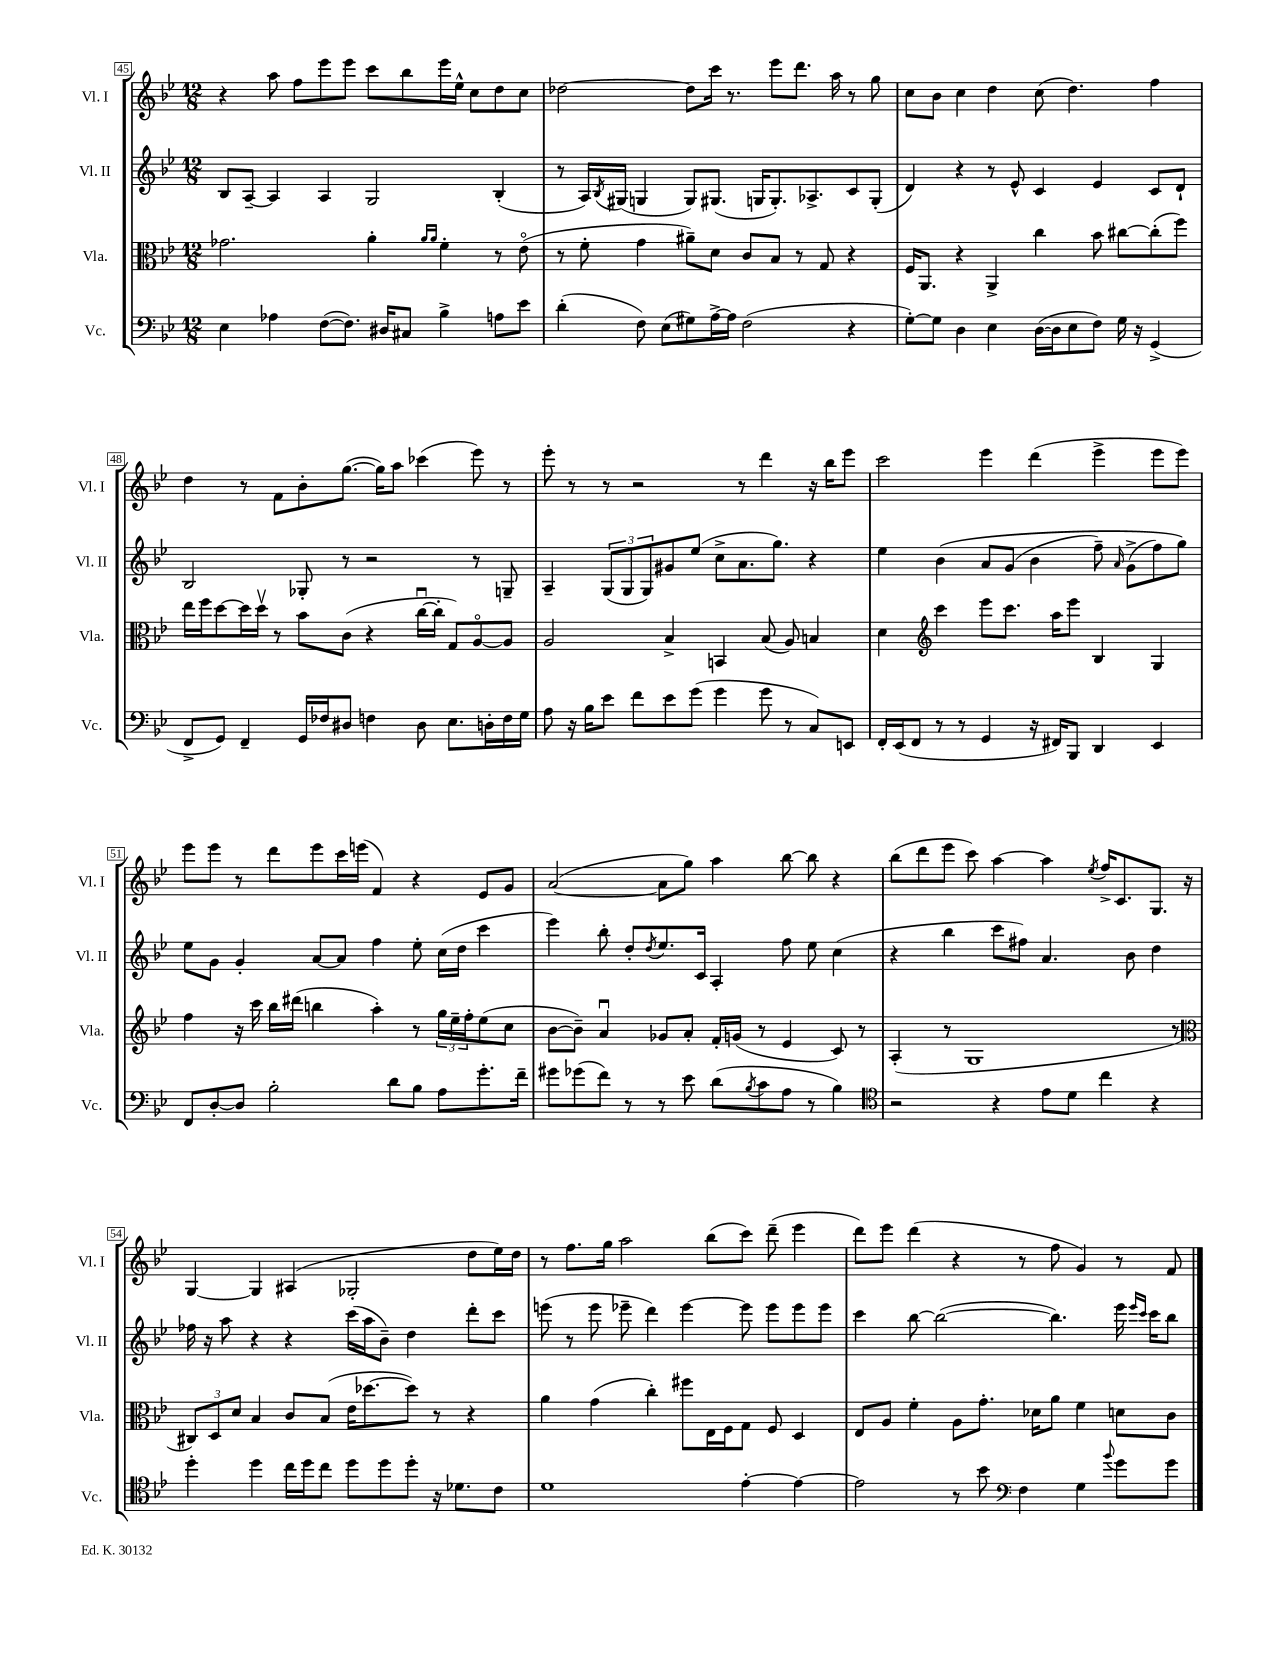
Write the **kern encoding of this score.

**kern	**kern	**kern	**kern
*staff4	*staff3	*staff2	*staff1
*clefF4	*clefC3	*clefG2	*clefG2
*k[b-e-]	*k[b-e-]	*k[b-e-]	*k[b-e-]
*M12/8	*M12/8	*M12/8	*M12/8
4E-	2.g-	8B-	4r
.	.	[8A~	.
4A-	.	4A]	8aa
.	.	.	8ff
([8F	.	4A	8eee-
8.F])	.	.	8eee-
.	4a'	2G	8ccc
16D#	.	.	.
8C#	.	.	8bb-
.	16qqa	.	.
.	16qqa	.	.
4B-^	4f'	.	16eee-
.	.	.	16ee-^^
.	.	.	8cc
8A	8r	(4B-'	8dd
8e-	(8e-o	.	8cc
=	=	=	=
(4d'	8r	8r	[2dd-
.	8f'	16A)	.
.	.	8qB-	.
.	.	(16G#	.
8F)	4g	4G	.
(8E-	.	.	.
8G#)	8a#~)	8G)	8dd-]
[16A^	8d	(8.G#	16ccc
16A]	.	.	8.r
(2F	8c	.	.
.	.	16G	.
.	8B-	8.G')	8eee-
.	8r	.	8.ddd
.	.	8.A-^	.
.	8G	.	.
.	.	.	16aa
4r	4r	8c	8r
.	.	(8G'	8gg
=	=	=	=
[8G')	16F	4d)	8cc
.	8.AA	.	.
8G]	.	.	8b-
4D	4r	4r	4cc
4E-	4AA^	8r	4dd
.	.	8e-^^	.
([16D	4cc	4c	(8cc
16D]	.	.	.
8E-	.	.	4.dd)
8F)	8b-	4e-	.
16G	[8cc#	.	.
16r	.	.	.
(4GG^	(8cc#']	8c	4ff
.	8ff)	8d`	.
=	=	=	=
8FF^	16ee-	2B-	4dd
.	16ff	.	.
8GG)	[8dd	.	.
4FF~	16dd]	.	8r
.	16ddv	.	.
.	8r	.	8f
16GG	8b-	8G-'	8b-'
16F-	.	.	.
8D#	(8c	8r	([8.gg
4F	4r	2r	.
.	.	.	16gg])
.	.	.	8aa
8D#	[16ccu	.	(4ccc-
.	16cc']	.	.
8.E-	8G)	.	.
.	[8Ao	8r	8eee-)
16D'	.	.	.
16F	8A]	8G~	8r
16G	.	.	.
=	=	=	=
8A	2A	4A~	8eee-'
16r	.	.	8r
16B-	.	.	.
8e-	.	(12G	8r
.	.	12G	.
8f	.	.	2r
.	.	12G)	.
8e-	4B-^	8g#	.
(8g	.	(8ee-	.
4g	4BB	8cc^	.
.	.	8.a	8r
8g	(8B-	.	4ddd
.	.	8.gg)	.
8r	8A)	.	.
8C)	4B	4r	16r
.	.	.	16bb-
8EE	.	.	8eee-
=	=	=	=
16FF'	4d	4ee-	2ccc
(16EE-	.	.	.
8FF	.	.	.
*	*clefG2	*	*
8r	4ccc	&(4b-	.
8r	.	.	.
4GG	8eee-	8a	4eee-
.	8.ccc	(8g	.
16r	.	4b-	(4ddd
16FF#)	16aa	.	.
8BBB-	8eee-	.	.
4DD	4B-	8ff~)	4eee-^
.	.	16qqa	.
.	.	(8g^	.
4EE-	4G	8ff)	8eee-
.	.	8gg&)	8eee-)
=	=	=	=
8FF	4ff	8ee-	8eee-
[8D'	.	8g	8eee-
8D]	16r	4g'	8r
.	16ccc	.	.
2B-'	16bb-	.	8ddd
.	(16ddd#	.	.
.	4bb	[8a	8eee-
.	.	8a]	16ccc
.	.	.	(16eee
.	4aa')	4ff	4f)
8d	.	.	.
8B-	8r	8ee-'	4r
8A	24gg	(16cc	.
.	24ee-~	.	.
.	.	16dd	.
.	24ff'	.	.
8.g'	(8ee-	4ccc	8e-
.	8cc	.	8g
16f~	.	.	.
=	=	=	=
8g#	[8b-	4eee-)	([2a
(8g-	8b-~])	.	.
8f)	4au	8bb-'	.
8r	.	8dd'	.
.	.	8qdd	.
8r	8g-	8.ee-	8a]
8e-	8a'	.	8gg)
.	.	16c	.
(8d	16f'	4A'	4aa
.	(16g	.	.
8qB-	.	.	.
8c	8r	.	.
8A	4e-	8ff	[8bb-
8r	.	8ee-	8bb-]
4B-)	8c)	(4cc	4r
.	8r	.	.
=	=	=	=
*clefC4	*	*	*
2r	(4A'	4r	(8bb-
.	.	.	8ddd
.	8r	4bb-	8eee-
.	1G	.	8ccc)
4r	.	8ccc	[4aa
.	.	8ff#)	.
8e-	.	4.a	4aa]
8d	.	.	.
.	.	.	8qee-
4cc	.	.	16ff^
.	.	.	8.c
.	.	8b-	.
4r	.	4dd	8.G
.	8r	.	.
.	.	.	16r
=	=	=	=
*	*clefC3	*	*
4dd'	12C#)	16ff-	[4G
.	.	16r	.
.	12D	.	.
.	.	8aa	.
.	12d	.	.
4dd	4B-	4r	4G]
16cc	8c	4r	(4A#
16dd	.	.	.
8cc	(8B-	.	.
8dd	16e-	(16ccc	2G-'
.	[8.dd-	16aa	.
8dd	.	8b-~)	.
8dd'	8dd-])	4dd	.
16r	8r	.	.
8.d-	.	.	.
.	4r	8ddd'	8dd
8c	.	8ccc	16ee-)
.	.	.	16dd
=	=	=	=
1d	4a	(8eee	8r
.	.	8r	8.ff
.	(4g	8eee	.
.	.	.	16gg
.	.	8eee-~	2aa
.	4cc')	4ddd)	.
.	8ff#	[4eee-	.
.	16E-	.	(8bb-
.	16F	.	.
[4e-'	8G	8eee-]	8ccc)
.	8F	8eee-	(8ddd~
4e-_	4D	8eee-	4eee-
.	.	8eee-	.
=	=	=	=
2e-]	8E-	4ccc	8ddd)
.	8A	.	8eee-
.	4f'	[8bb-	(4ddd
.	.	(2bb-_	.
8r	8A	.	4r
8b-	8.g'	.	.
*clefF4	*	*	*
4F	.	.	8r
.	16d-	.	.
.	8a	4.bb-])	8ff
4G	4f	.	4g)
8qqb-	.	.	.
8g	8d	16eee-	8r
.	.	16qqeee-	.
.	.	16qqccc	.
.	.	16ccc	.
8g	8c	8bb-	8f
==	==	==	==
*-	*-	*-	*-
